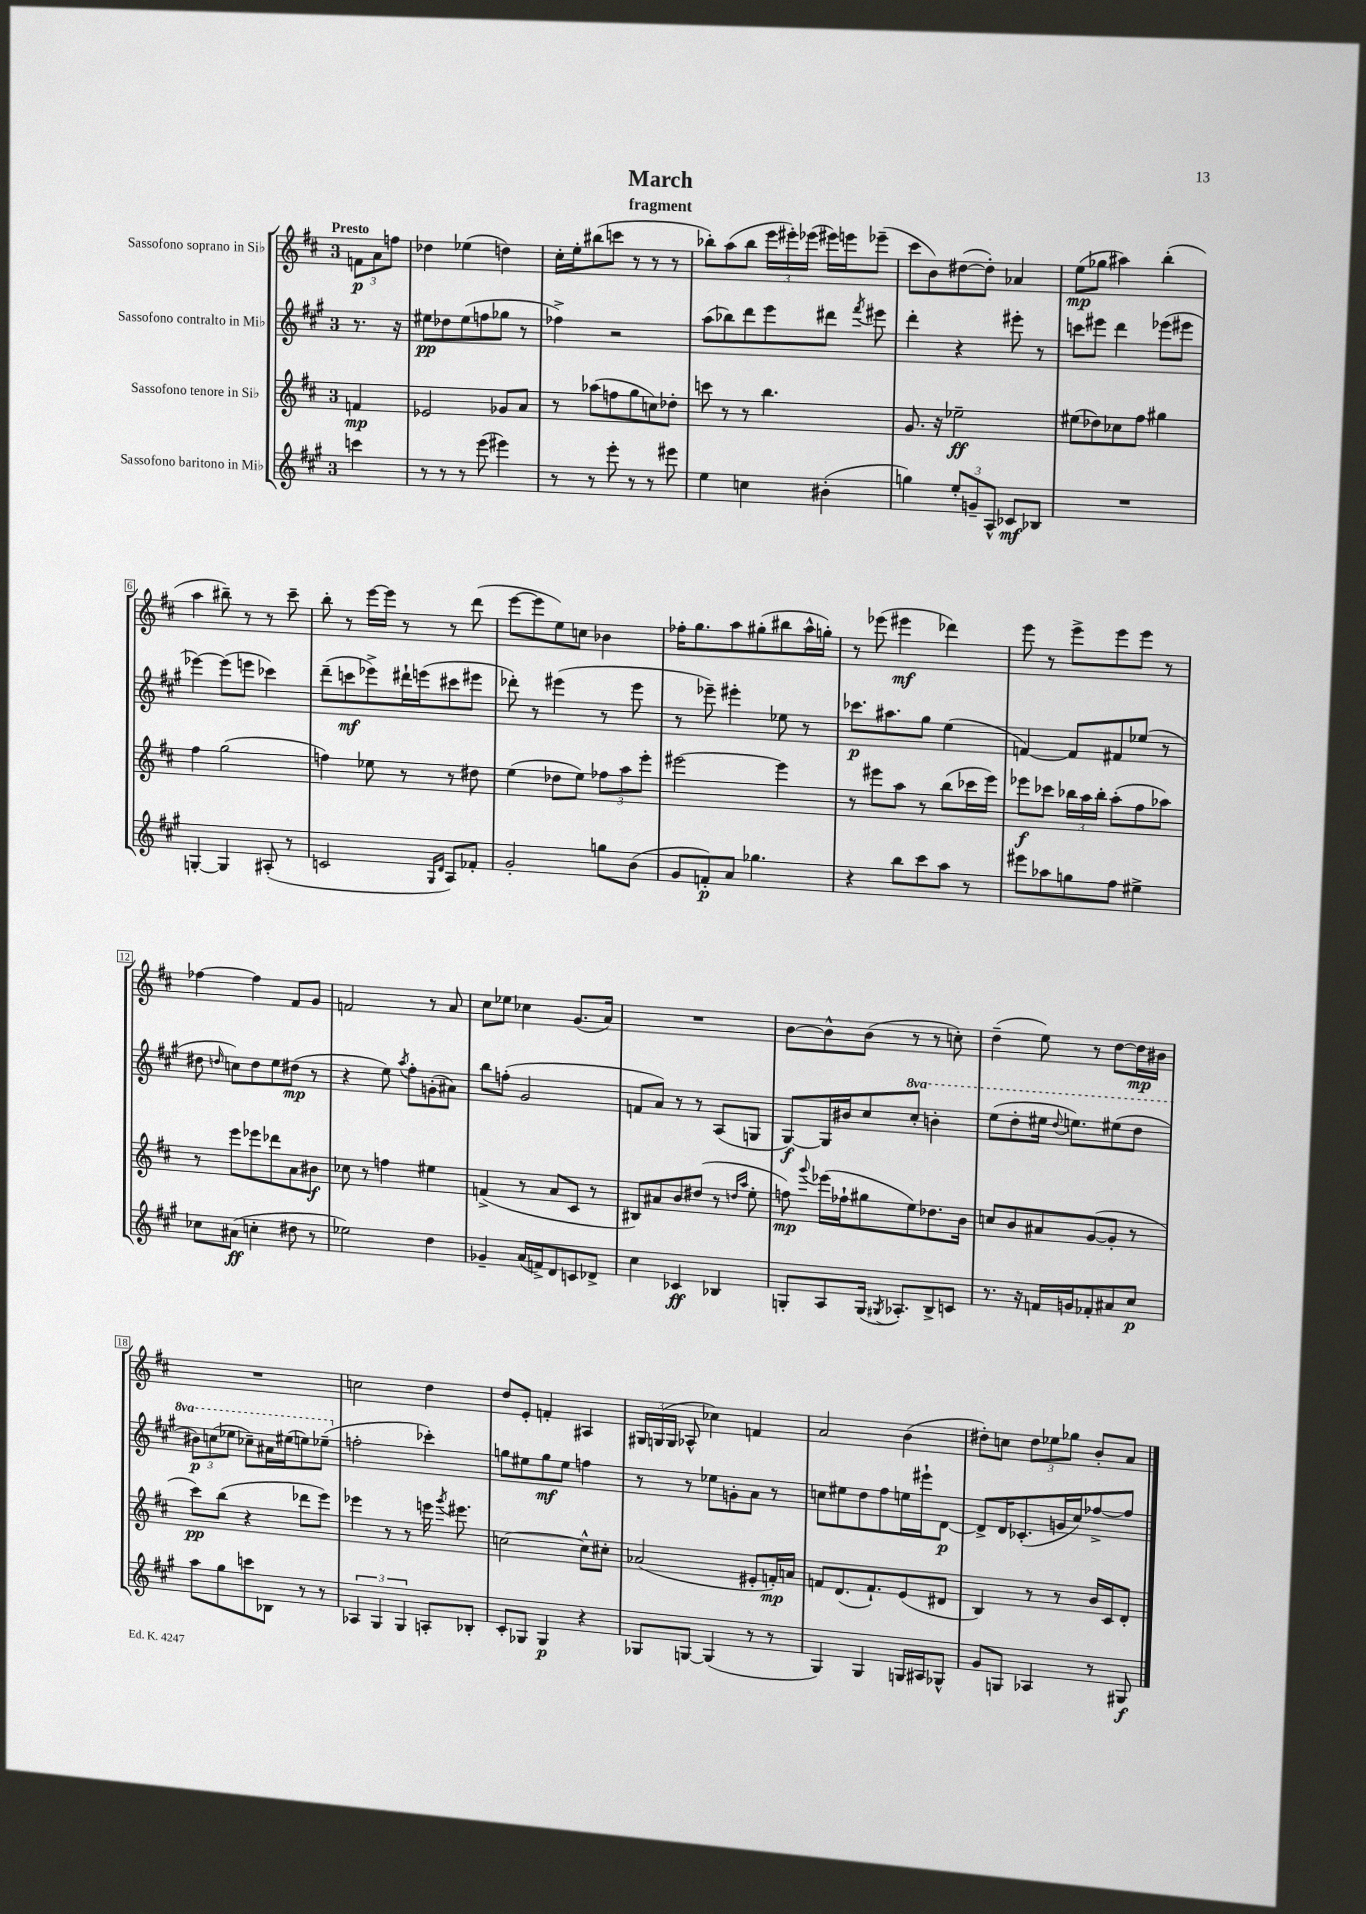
\header { title = "March" subtitle = "fragment" }
<<
\new StaffGroup <<
\new Staff = "s0" \with { instrumentName = "Sassofono soprano in Sib" } {
    \clef treble \key d \major \once \override Staff.TimeSignature.style = #'single-digit \time 3/4 \partial 4 \tempo "Presto"
    \autoBeamOff \tuplet 3/2 { f'8[\p a'8 f''8] } |
    des''4 ees''4( d''4) |
    cis''16[-. e''16-. bis''8( c'''8] r8 r8 r8 |
    bes''8[-.) a''8( bes''8] \tuplet 3/2 { e'''16[ eis'''16-.) ees'''16]( } eis'''16[) e'''16 ees'''8]--( |
    cis'''8[ b'8) dis''8~( dis''8]-.) aes'4 |
    e''8[\mp( ges''8] ais''4) b''4-.( |
    a''4 bis''8--) r8 r8 cis'''8-- |
    b''8-. r8 e'''16[~ e'''16] r8 r8 d'''8( |
    e'''8[~ e'''8 e''8) c''8] bes'4 |
    fes''16[-. g''8. a''8 gis''8-.( bis''8 a''16-^ g''16]-.) |
    r8 ees'''8( eis'''4\mf des'''4) |
    e'''8 r8 e'''8[-> e'''8 e'''8] r8 |
    fes''4~ fes''4 fis'8[ g'8] |
    f'2 r8 a'8 |
    cis''8[ ees''8] ces''4 g'8.[( a'16]) |
    R2. |
    b'8[~ b'8-^ b'8]( r8 r8 c''8-.) |
    d''4--( e''8) r8 d''8[~ d''16\mp bis'16] |
    R2. |
    c''2 d''4 |
    d''8[ e'8]-. f'4-. ais4 |
    \tuplet 3/2 { gis16[ g16( g16] } aes8-^ ces''4) f'4 |
    a'2 b'4( |
    dis''8[-.) c''8] \tuplet 3/2 { dis''8[ ees''8 ges''8] } b'8[-. a'8] \bar "|." |
}
\new Staff = "s1" \with { instrumentName = "Sassofono contralto in Mib" } {
    \clef treble \key a \major \once \override Staff.TimeSignature.style = #'single-digit \time 3/4 \set Staff.ottavationMarkups = #ottavation-simple-ordinals \partial 4
    \autoBeamOff r8. r16 |
    eis''8[\pp des''8 eis''8( f''8 ges''8] r8 |
    fes''4->) r2 |
    a''8[( bes''8) d'''8 e'''8 dis'''8] \acciaccatura { fis'''8 } eis'''8 |
    d'''4-. r4 eis'''8-. r8 |
    c'''8[ eis'''8] d'''4 ees'''8[( eis'''8] |
    ees'''4~) ees'''8[( e'''8] ces'''4) |
    d'''8[--( c'''8\mf ees'''8->) dis'''16-! e'''16( cis'''8 eis'''8] |
    des'''8-.) r8 eis'''4( r8 eis'''8 |
    r8 ees'''8--) eis'''4-. ees''8 r8 |
    ces'''8.[\p ais''8. gis''8] e''4( |
    f'4~) f'8[ fis'8 ees''8]( r8 |
    dis''8 \grace { d''16 } c''8[) d''8 e''8 dis''8]\mp( r8 |
    r4 e''8) \acciaccatura { a''8 } fis''8[-. g'8-.( ais'8]) |
    b''8[ f''8]-.( gis'2 |
    f'8[ a'8]) r8 r8 a8[( g8] |
    gis8[~\f) gis16 bis'16 cis''8 \ottava #1 cis'''8]-. b''!4-. |
    e'''8[( d'''8-. eis'''16] \appoggiatura { d'''8 } e'''8.[) eis'''8( d'''8] |
    \tuplet 3/2 { bis''8[\p) c'''8( ees'''8] } ces'''8[--) ais''16 eis'''16( e'''8) ees'''8]--( \ottava #0 |
    f''2-. ces'''4-.) |
    g''8[ eis''8 g''8\mf eis''8] f''4 |
    r8 r8 ees''8[ g'8-. a'8] r8 |
    c''8[ eis''8 d''8 fis''8 e''16 eis'''16-! d'8]~\p |
    d'8[-> d'16 ces'8.-.( g'16 cis''16) fes''8~-> fes''8] \bar "|." |
}
\new Staff = "s2" \with { instrumentName = "Sassofono tenore in Sib" } {
    \clef treble \key d \major \once \override Staff.TimeSignature.style = #'single-digit \time 3/4 \partial 4
    \autoBeamOff f'4\mp |
    ees'2 ges'8[ a'8] |
    r8 aes''8[( f''8 g''8 c''8) des''8]-. |
    c'''8 r8 r8 b''4. |
    g'8. r16 ees''2--\ff |
    eis''8[( des''8) ces''8 fis''8] gis''4 |
    fis''4 g''2( |
    f''4) ees''8 r8 r8 dis''8 |
    e''4( des''8[ e''8]) \tuplet 3/2 { fes''8[ a''8 e'''8]-. } |
    eis'''2~ eis'''4 |
    r8 eis'''8[ a''8] r8 b''8[( ces'''16 eis'''16]) |
    ees'''8[\f ces'''8] \tuplet 3/2 { bes''16[ a''16 bes''16]-. } a''8[-.( fis''8 aes''8]) |
    r8 e'''8[ ees'''8 des'''8 a'8 bis'8]\f |
    ces''8 r8 f''4 eis''4 |
    f'4->( r8 a'8[ cis'8] r8 |
    bis8[) ais'8 b'8 dis''8]( r8 \grace { d''16[ a''16] } e''8-. |
    f''8\mp) \appoggiatura { g'''8 } ees'''16[( fes''16-! gis''8 e''8) des''8. b'16] |
    c''8[ b'8 ais'8 g'8~( g'8]-. r8 |
    cis'''8[\pp) b''8]( r4 des'''8[ e'''8]) |
    ees'''4 r8 r8 e'''16 \acciaccatura { g'''8 } eis'''8. |
    c''2~ c''8[-^ cis''8]-. |
    aes'2( eis'8[-. f'16-.\mp) a'16] |
    f'8[ d'8.( f'8.-!) e'8( dis'8] |
    b4) r8 r8 b'16[ cis'16 d'8]-. \bar "|." |
}
\new Staff = "s3" \with { instrumentName = "Sassofono baritono in Mib" } {
    \clef treble \key a \major \once \override Staff.TimeSignature.style = #'single-digit \time 3/4 \partial 4
    \autoBeamOff c'''4 |
    r8 r8 r8 e'''8( eis'''4) |
    r8 r8 e'''8-. r8 r8 eis'''8 |
    e''4 c''4 bis'4-.( |
    g''4) \tuplet 3/2 { e''8[-. g'8-- a8]-^ } ces'8[\mf bes8] |
    R2. |
    g4~-. g4 ais8-.( r8 |
    c'2 \grace { gis16[ d'16] } a8[) fes'8]-. |
    gis'2-. g''8[ b'8]( |
    gis'8[ f'8-.\p) a'8] ges''4. |
    r4 b''8[ cis'''8 a''8] r8 |
    eis'''8[ aes''8 g''8 fis''8] eis''4-> |
    ces''8[ ais'8]\ff( c''4-. dis''8 r8 |
    ees''2) d''4 |
    ges'4-- a'16[( f'16->) d'8 c'8 des'8]-> |
    cis''4 ces'4\ff bes4 |
    g8[-. a8 g16]( \acciaccatura { gis8 } aes8.[-.) b8-> c'8] |
    r8. r16 f'16[ g'16 fes'8-. ais'8 cis''8]\p |
    a''8[ gis''8 c'''8 bes8] r8 r8 |
    \tuplet 3/2 { aes4 gis4 gis4 } a8[-. bes8]-. |
    cis'8[-. ges8] ges4\p r4 |
    ges8[ g8]~ g4( r8 r8 |
    gis4) gis4 g16[ ais16 ges8]-^ |
    gis'8[ g8] aes4 r8 gis8\f \bar "|." |
}
>>
>>
\layout { \context { \Score \override BarNumber.stencil = #(make-stencil-boxer 0.1 0.3 ly:text-interface::print) } }
